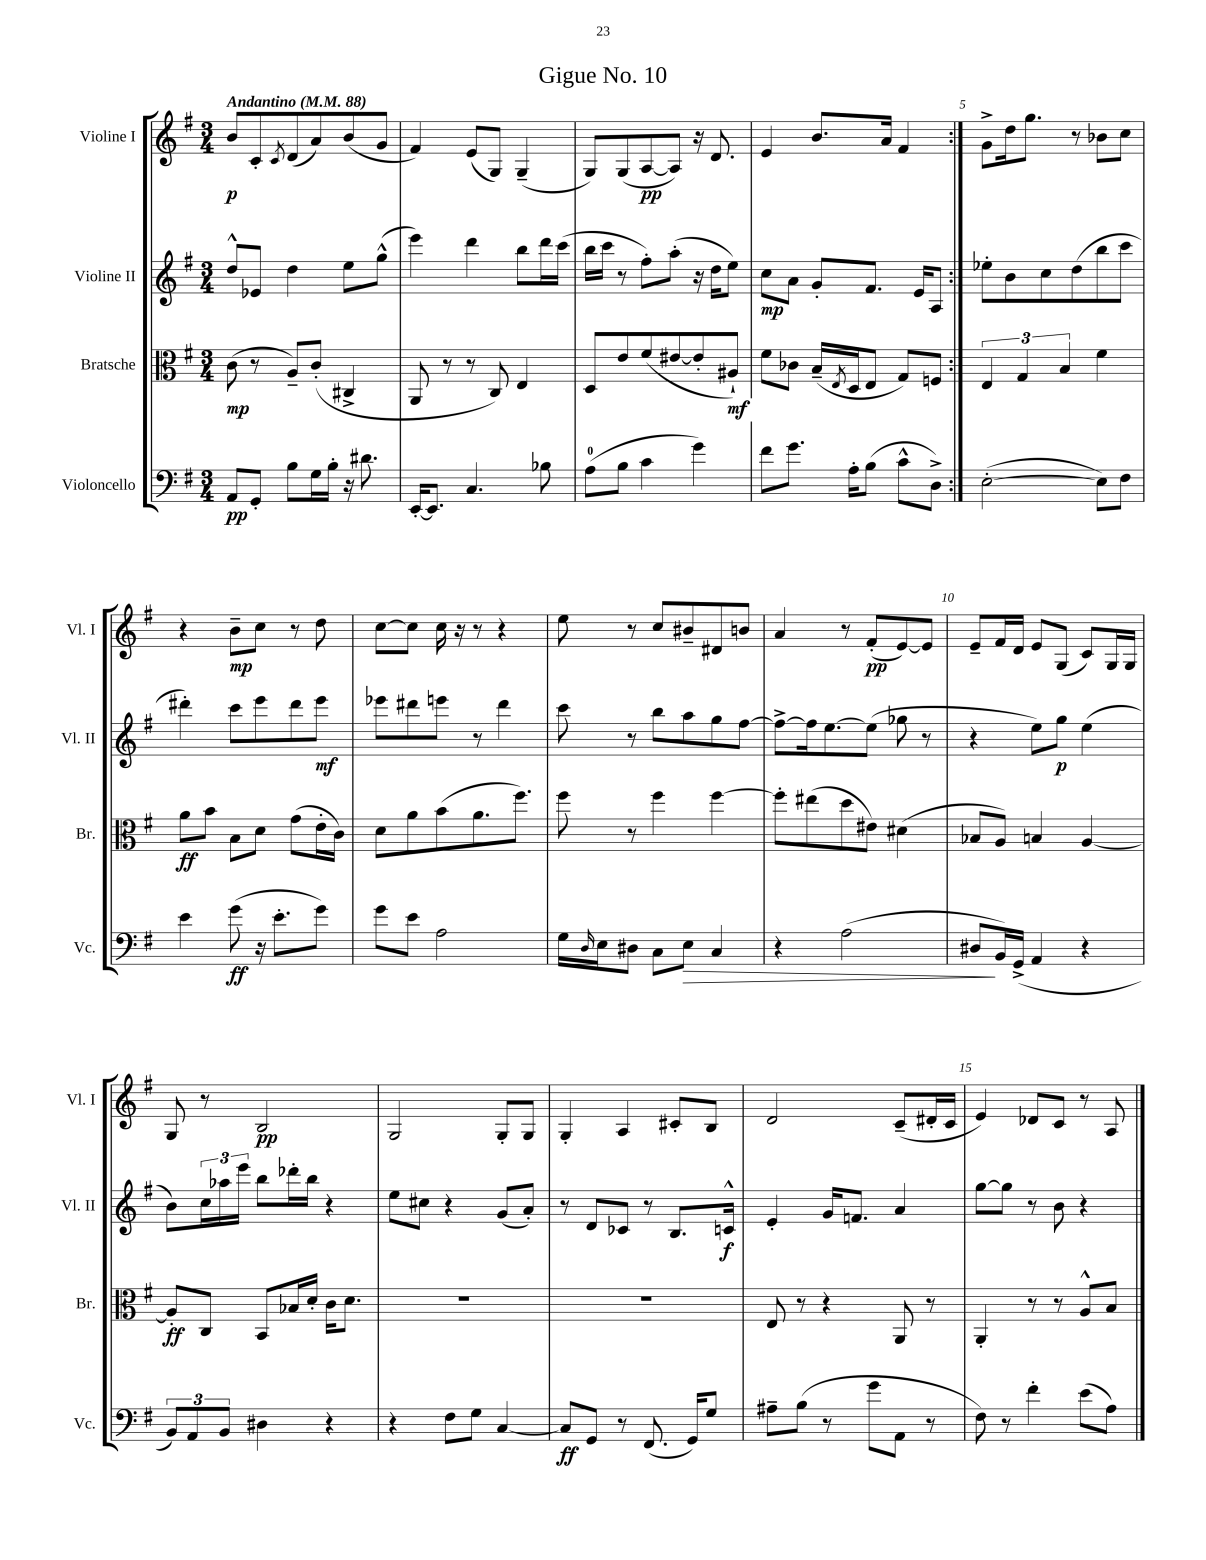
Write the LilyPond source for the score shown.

\header { title = "Gigue No. 10" }
<<
\new StaffGroup <<
\new Staff = "s0" \with { instrumentName = "Violine I" shortInstrumentName = "Vl. I" } {
    \clef treble \key g \major \numericTimeSignature \time 3/4 \tempo "Andantino" 4 = 88
    \repeat volta 2 { b'8\p c'8-. \acciaccatura { c'8 } d'8( a'8) b'8( g'8 |
    fis'4) e'8( g8) g4--( |
    g8) g8( a8~\pp a8) r16 d'8. |
    e'4 b'8. a'16 fis'4 | }
    g'8-> d''16 g''8. r8 bes'8 c''8 |
    r4 b'8--\mp c''8 r8 d''8 |
    c''8~ c''8 c''16 r16 r8 r4 |
    e''8 r8 c''8 bis'8-- dis'8 b'8 |
    a'4 r8 fis'8-.\pp( e'8~) e'8 |
    e'8-- fis'16 d'16 e'8 g8( c'8) g16 g16 |
    g8 r8 b2\pp |
    g2 g8-. g8 |
    g4-. a4 cis'8-. b8 |
    d'2 c'8--( dis'16-. c'16 |
    e'4) des'8 c'8 r8 a8 \bar "|." |
}
\new Staff = "s1" \with { instrumentName = "Violine II" shortInstrumentName = "Vl. II" } {
    \clef treble \key g \major \numericTimeSignature \time 3/4
    \repeat volta 2 { d''8-^ ees'8 d''4 e''8 g''8-^( |
    e'''4) d'''4 b''8 d'''16 c'''16( |
    b''16 c'''16 r8 fis''8-.) a''8-.( r16 d''16 e''8) |
    c''8\mp a'8 g'8-. fis'8. e'16 a8 | }
    ees''8-. b'8 c''8 d''8( b''8 c'''8 |
    dis'''4-.) c'''8 e'''8 dis'''8 e'''8\mf |
    ees'''8 dis'''8 e'''8 r8 dis'''4 |
    c'''8 r8 b''8 a''8 g''8 fis''8~ |
    fis''8~-> fis''16 e''8.~ e''8( ges''8 r8 |
    r4 e''8) g''8\p e''4( |
    b'8) \tuplet 3/2 { c''16 aes''16 e'''16 } b''8 des'''16-. b''16 r4 |
    e''8 cis''8 r4 g'8( a'8-.) |
    r8 d'8 ces'8 r8 b8. c'16-^\f |
    e'4-. g'16 f'8. a'4 |
    g''8~ g''8 r8 b'8 r4 \bar "|." |
}
\new Staff = "s2" \with { instrumentName = "Bratsche" shortInstrumentName = "Br." } {
    \clef alto \key g \major \numericTimeSignature \time 3/4
    \repeat volta 2 { c'8\mp( r8 a8--) c'8-.( cis4-> |
    a,8 r8 r8 c8) e4 |
    d8 e'8 fis'8( eis'8~ eis'8-. ais8-!\mf) |
    fis'8 ces'8 b16--( \acciaccatura { e8 } d16 e8 g8) f8 | }
    \tuplet 3/2 { e4 g4 b4 } fis'4 |
    a'8\ff b'8 b8 d'8 g'8( e'16-. c'16) |
    d'8 a'8 b'8( a'8. fis''8.) |
    fis''8 r8 fis''4 fis''4~ |
    fis''8-. eis''8( d''8 eis'8) dis'4( |
    bes8 a8) b4 a4~ |
    a8-.\ff c8 b,8 bes16 d'16-. c'16 d'8. |
    R2. |
    R2. |
    e8 r8 r4 a,8 r8 |
    a,4-. r8 r8 a8-^ b8 \bar "|." |
}
\new Staff = "s3" \with { instrumentName = "Violoncello" shortInstrumentName = "Vc." } {
    \clef bass \key g \major \numericTimeSignature \time 3/4
    \repeat volta 2 { a,8\pp g,8-. b8 g16 b16-. r16 dis'8. |
    e,16~-. e,8. c4. bes8 |
    a8-0( b8 c'4 g'4) |
    fis'8 g'8. a16-. b8( c'8-^ d8->) | }
    e2~-.( e8) fis8 |
    e'4 g'8\ff( r16 e'8.-. g'8) |
    g'8 e'8 a2 |
    g16 \grace { d16 } e16 dis8 c8 e8\> c4 |
    r4 a2( |
    dis8\! b,16) g,16->( a,4 r4 |
    \tuplet 3/2 { b,8) a,8 b,8 } dis4 r4 |
    r4 fis8 g8 c4~ |
    c8\ff g,8 r8 fis,8.( g,16) g8 |
    ais8-- b8( r8 g'8 a,8 r8 |
    fis8) r8 fis'4-. e'8( a8) \bar "|." |
}
>>
>>
\layout { \context { \Score \override BarNumber.break-visibility = ##(#f #t #t) barNumberVisibility = #(every-nth-bar-number-visible 5) } }
